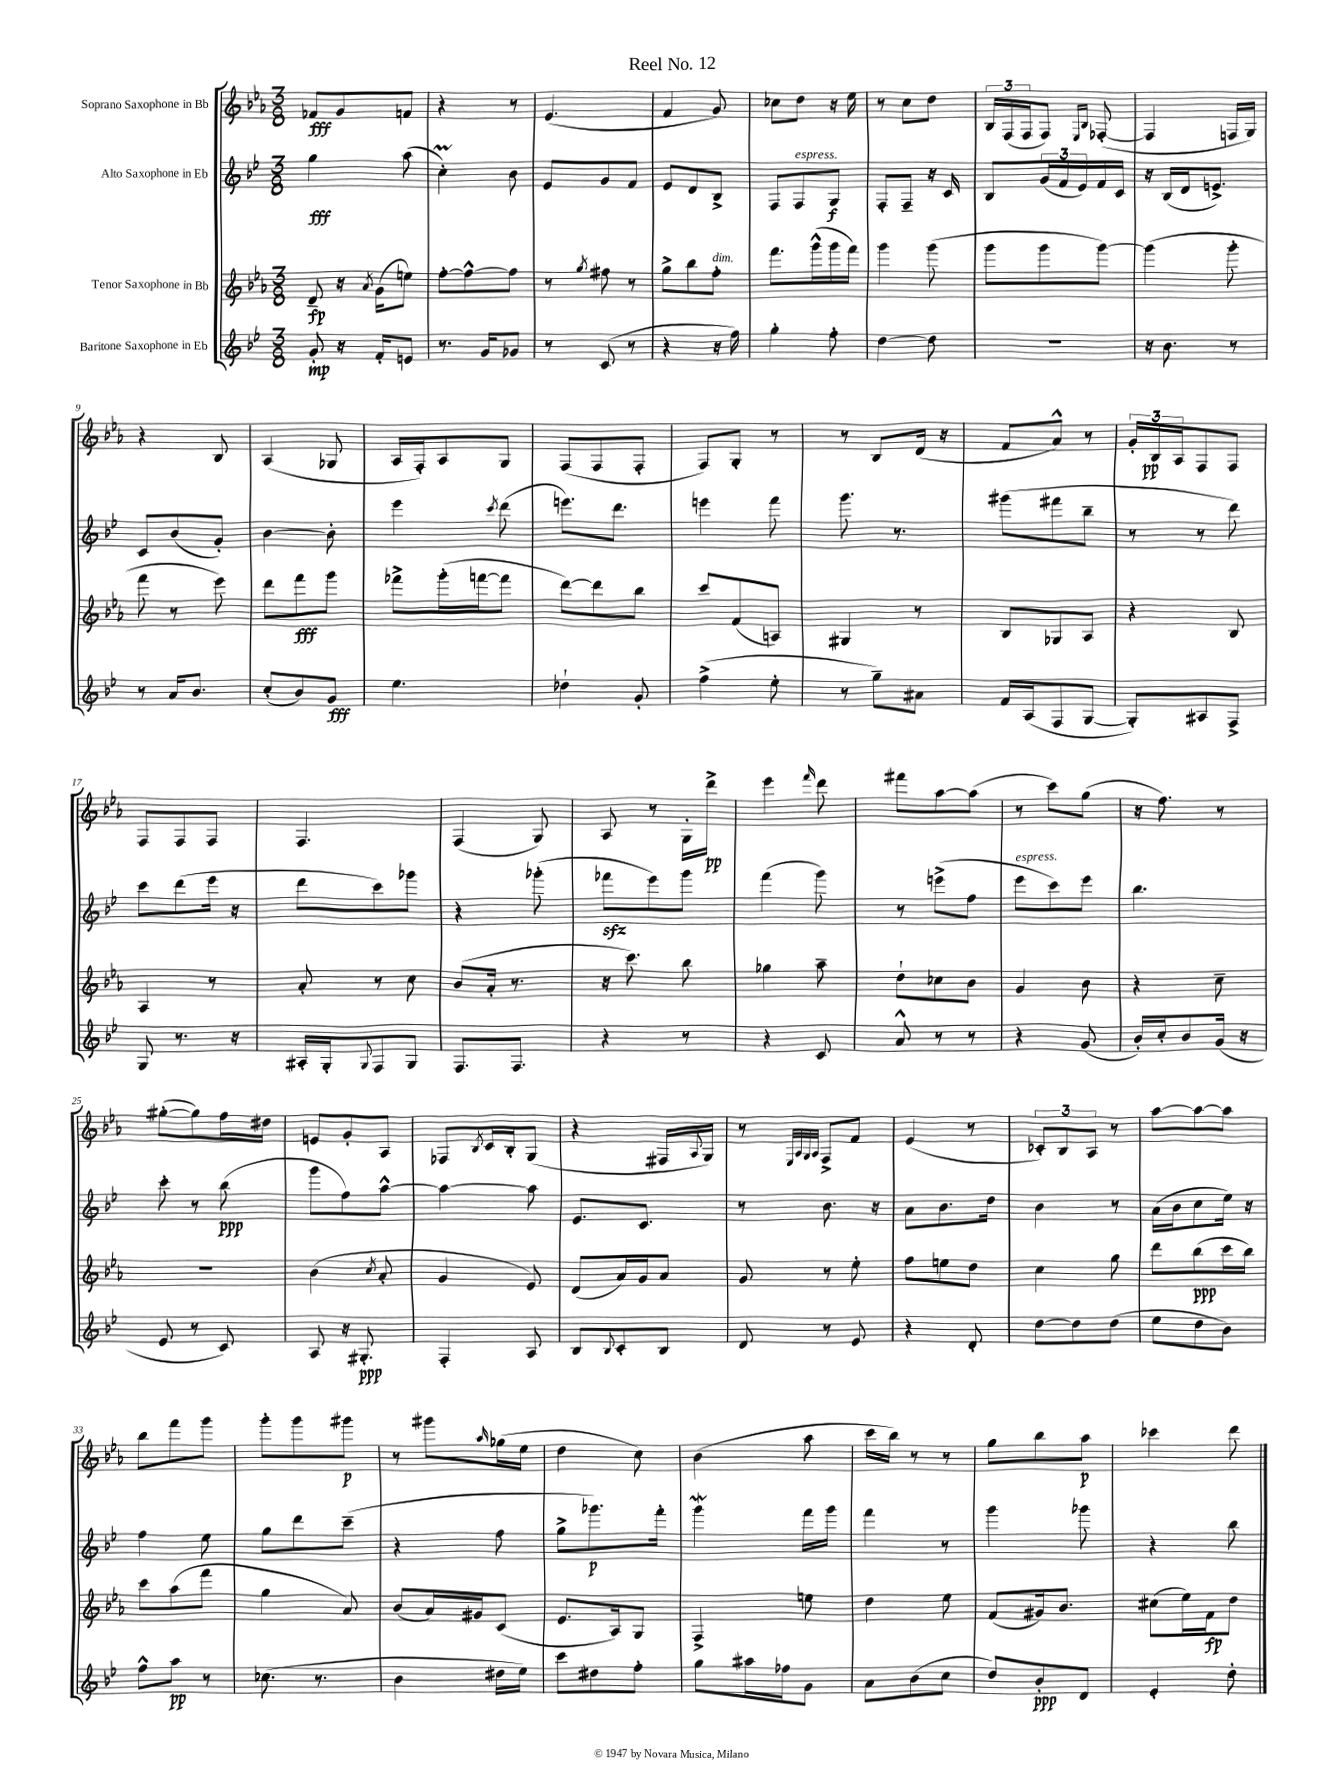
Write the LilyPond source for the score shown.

\header { title = "Reel No. 12" }
<<
\new StaffGroup <<
\new Staff = "s0" \with { instrumentName = "Soprano Saxophone in Bb" } {
    \clef treble \key ees \major \numericTimeSignature \time 3/8
    fes'8\fff g'8 f'8 |
    r4 r8 |
    ees'4.( |
    f'4 g'8) |
    ces''8 d''8 r16 ees''16 |
    r8 c''8 d''8 |
    \tuplet 3/2 { bes16 f16( f16 } f8) \grace { ees16 bes16 } fes8~-.( |
    fes4 f16 g16) |
    r4 bes8 |
    aes4( ges8 |
    aes16 f16-.) aes8 g8 |
    f8( f8 f8-. |
    f8) g8-. r8 |
    r8 bes8 d'16( r16 |
    f'8 aes'8-^) r8 |
    \tuplet 3/2 { g'16-. bes16\pp aes16 } f8 f8 |
    f8 f8 f8 |
    f4. |
    f4( g8) |
    aes8 r8 g16-. d'''16->\pp |
    ees'''4 \grace { f'''16 } d'''8 |
    fis'''8 aes''8~ aes''8( |
    r8 c'''8) g''8( |
    r16 f''8.) r8 |
    gis''8~-.( gis''8) f''16 dis''16 |
    e'8 g'8-. aes8 |
    fes8 \acciaccatura { bes8 } c'16 bes16-. g8( |
    r4 fis16 \appoggiatura { aes8 } g16) |
    r8 \grace { ees32 aes32 g32 aes32 } f8-> f'8 |
    ees'4( r8 |
    \tuplet 3/2 { ces'8-.) bes8 aes8 } r8 |
    aes''8~ aes''8~ aes''8 |
    bes''8 f'''8 g'''8 |
    g'''8-. g'''8 gis'''8\p |
    r8 gis'''8 \grace { aes''16 } ges''16( ees''16 |
    d''4 c''8) |
    bes'4( aes''8 |
    c'''16 bes''16) r8 r8 |
    g''8 bes''8 aes''8\p |
    ces'''4 d'''8 \bar "|." |
}
\new Staff = "s1" \with { instrumentName = "Alto Saxophone in Eb" } {
    \clef treble \key bes \major \numericTimeSignature \time 3/8
    g''4\fff a''8( |
    c''4-.\prall) bes'8 |
    ees'8 g'8 f'8 |
    ees'8 d'8 bes8-> |
    f8 f8^\markup { \italic "espress." } g8\f |
    f8-. f8-- r16 c'16 |
    bes8 \tuplet 3/2 { g'16( f'16 ees'16) } f'16 c'16 |
    r16 bes16( d'16 e'8.->) |
    c'8 bes'8( g'8-.) |
    bes'4~ bes'8-. |
    ees'''4 \acciaccatura { c'''8 } d'''8( |
    e'''8.) d'''8. |
    e'''4 f'''8 |
    g'''8. r8. |
    gis'''8( fis'''8 bes''8-- |
    r8 r8 d'''8) |
    c'''8 d'''8( ees'''16 r16 |
    d'''8 c'''8) ges'''8 |
    r4 ges'''8-.( |
    fes'''8\sfz ees'''8) g'''8 |
    f'''4( g'''8) |
    r8 e'''8->( f''8 |
    ees'''8^\markup { \italic "espress." } c'''8) ees'''8 |
    bes''4. |
    c'''8-. r8 bes''8\ppp( |
    g'''8 f''8) a''8~-^ |
    a''4~ a''8 |
    ees'8. c'8. |
    r8 bes'8. r16 |
    a'8 bes'8. d''16 |
    bes'4 r8 |
    a'16( bes'16 c''8 ees''16) r16 |
    f''4 ees''8 |
    g''8 d'''8 c'''8--( |
    r4 f''8 |
    g''8-> ges'''8.\p) f'''16-. |
    g'''4\mordent f'''16 g'''16 |
    f'''4 r8 |
    g'''4 ges'''8 |
    r4 bes''8 \bar "|." |
}
\new Staff = "s2" \with { instrumentName = "Tenor Saxophone in Bb" } {
    \clef treble \key ees \major \numericTimeSignature \time 3/8
    d'8--\fp r16 \acciaccatura { aes'8 } g'16( e''8) |
    f''8~-. f''8~-^ f''8 |
    r8 \acciaccatura { g''8 } fis''8 r8 |
    g''8-> bes''8 f''8-.^\markup { \italic "dim." } |
    f'''8. g'''16-^( g'''16 f'''16) |
    g'''4 g'''8( |
    g'''8 g'''8 g'''8~) |
    g'''4( g'''8-. |
    f'''8 r8 ees'''8) |
    d'''8 f'''8\fff g'''8 |
    fes'''8-> g'''16-.( f'''16~ f'''8 |
    d'''8~) d'''8 bes''8 |
    c'''8 f'8( a8) |
    gis4 r8 |
    bes8 ges8 aes8 |
    r4 bes8 |
    aes4 r8 |
    aes'8-. r8 c''8 |
    bes'8( aes'16-. r8. |
    r16 c'''8.) bes''8 |
    ges''4 aes''8-- |
    d''8-! ces''8 bes'8 |
    g'4 bes'8 |
    r4 c''8-- |
    R4. |
    bes'4( \acciaccatura { c''8 } aes'8-. |
    g'4 ees'8) |
    d'8( aes'16) g'16 aes'8 |
    g'8 r8 ees''8-. |
    f''8 e''8 d''8 |
    c''4 g''8 |
    d'''8 bes''8\ppp( c'''16 bes''16) |
    c'''8 aes''8( f'''8 |
    g''4 aes'8) |
    bes'8( aes'16) gis'16 c'8( |
    ees'8. aes16) g8 |
    f4-> e''8 |
    d''4 ees''8 |
    f'8( gis'16) bes'8. |
    cis''8( ees''16) f'16\fp d''8 \bar "|." |
}
\new Staff = "s3" \with { instrumentName = "Baritone Saxophone in Eb" } {
    \clef treble \key bes \major \numericTimeSignature \time 3/8
    g'8-.\mp r16 f'16-. e'8 |
    r8. g'16 ges'8 |
    r8 c'8( r8 |
    r4 r16 f''16) |
    g''4-. f''8-. |
    d''4~ d''8 |
    R4. |
    r16 bes'8. r8 |
    r8 a'16 bes'8. |
    c''8-.( bes'8) g'8\fff |
    ees''4. |
    des''4-! g'8-. |
    f''4->( ees''8-. |
    r8 g''8--) ais'8 |
    f'16 a16( f8 g8~ |
    g8-.) ais8 f8-> |
    g8 r8. r16 |
    ais16-. g16-. \appoggiatura { g8 } f8 g8 |
    f8. f8. |
    r4 r8 |
    r4 c'8 |
    a'8-^ r8 r8 |
    r4 g'8( |
    bes'16-.) c''16-. bes'8 g'16( r16 |
    ees'8 r8 c'8) |
    a8 r16 gis8.-.\ppp |
    f4-. a8 |
    bes8 \appoggiatura { bes8 } c'8-. bes8 |
    d'8 r8 ees'8 |
    r4 d'8-. |
    d''8~ d''8 d''8( |
    ees''8 d''8 bes'8) |
    f''8-^ a''8\pp r8 |
    ces''8.( r8. |
    bes'4 dis''16 ees''16) |
    c'''8 dis''8 f''8-. |
    g''8 ais''16 fes''16 g'8 |
    a'8 bes'8( c''8 |
    d''8) bes'8-.\ppp d'8 |
    ees'4-. d''8-. \bar "|." |
}
>>
>>
